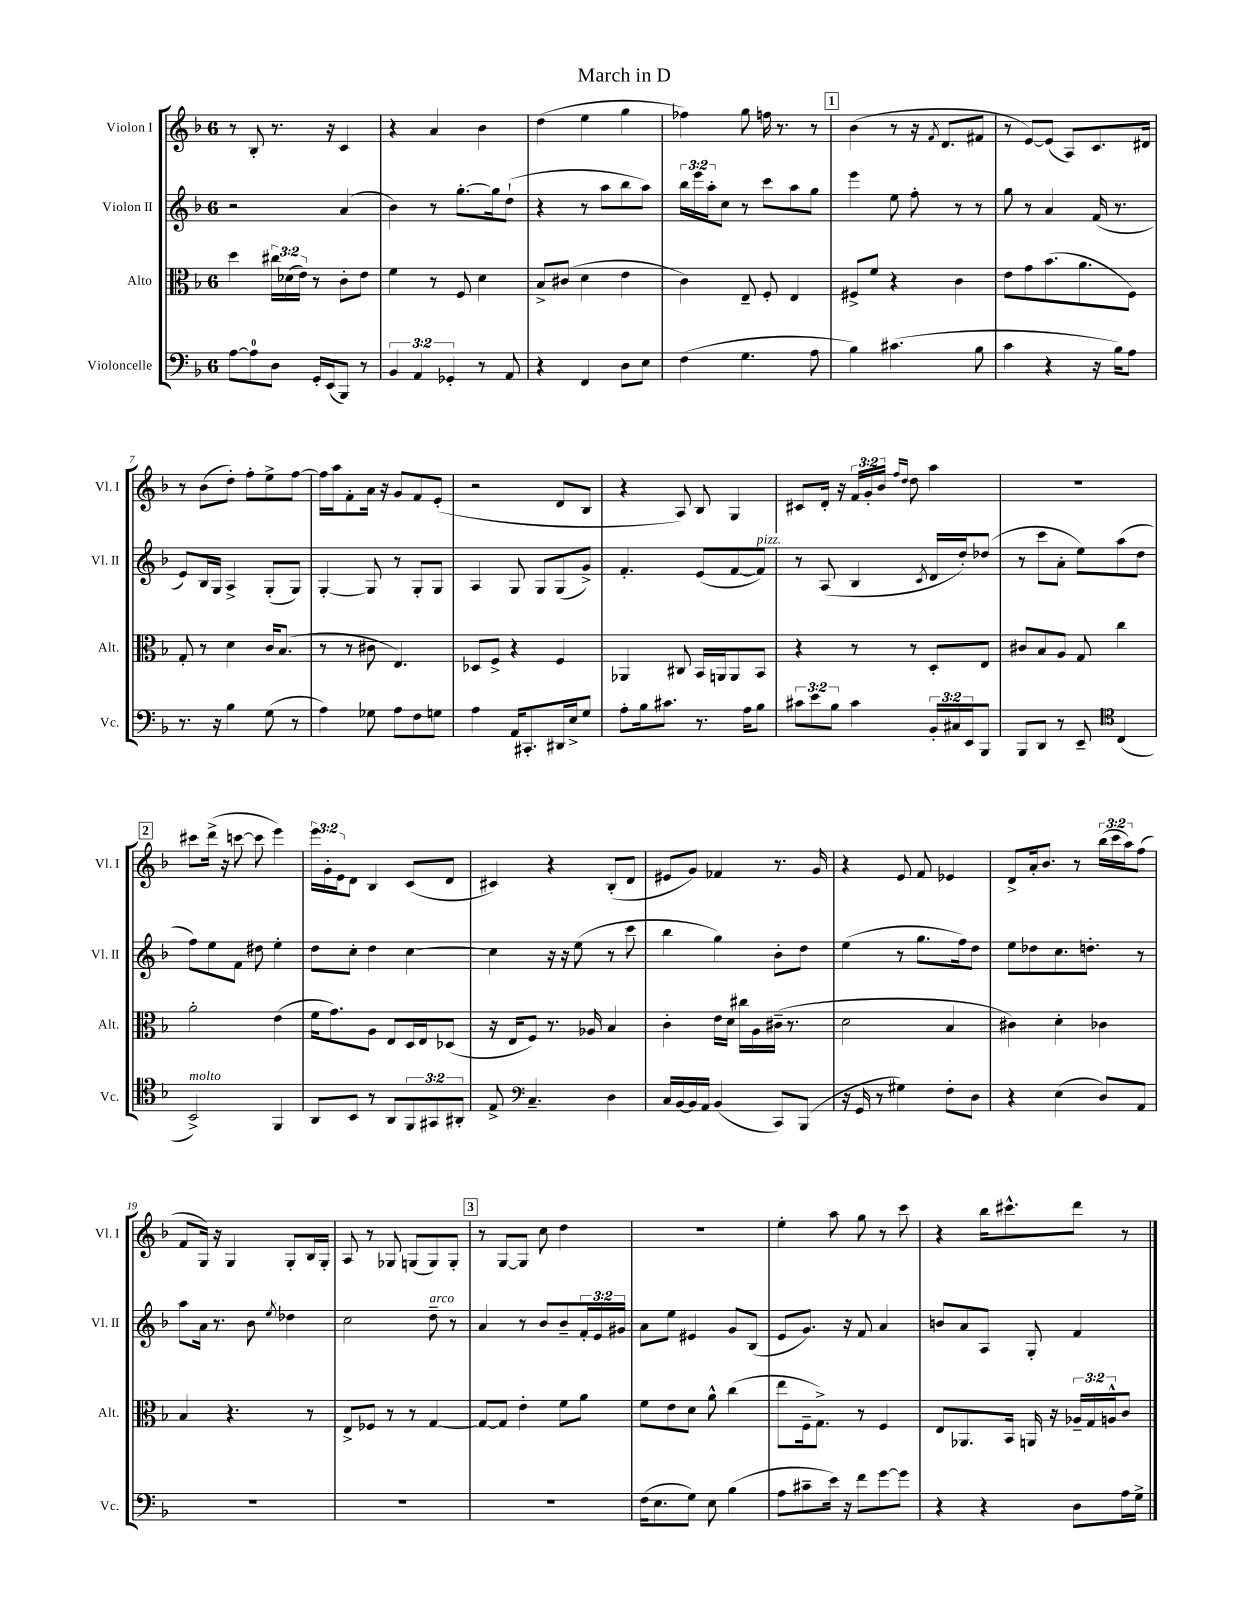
\header { title = "March in D" }
<<
\new StaffGroup <<
\new Staff = "s0" \with { instrumentName = "Violon I" shortInstrumentName = "Vl. I" } {
    \clef treble \key f \major \once \override Staff.TimeSignature.style = #'single-digit \time 6/8 \override Staff.TupletNumber.text = #tuplet-number::calc-fraction-text
    r8 bes8-. r8. r16 c'4 |
    r4 a'4 bes'4 |
    d''4( e''4 g''4 |
    fes''4) g''8 f''16 r8. r8 |
    \mark \markup { \box "1" } bes'4( r8 r16 \acciaccatura { f'8 } d'8. fis'8 |
    r8 e'8~) e'8( a8) c'8. dis'16 |
    r8 bes'8( d''8-.) f''8-. e''8-> f''8~ |
    f''16 a''16 f'8-. a'16 r16 g'8 f'8 e'8-.( |
    r2 d'8 bes8 |
    r4 a8) bes8 g4 |
    cis'8 d'16-. r16 \tuplet 3/2 { f'16 g'16-. bes'16 } \grace { f''16 d''16 } d''8 a''4 |
    R2. |
    \mark \markup { \box "2" } cis'''8 d'''16->( r16 c'''8~ c'''8 e'''4) |
    \tuplet 3/2 { e'''16 g'16-. e'16 } d'8 bes4 c'8( d'8 |
    cis'4) r4 bes8-.( d'8 |
    eis'8 g'8) fes'4 r8. g'16 |
    r4 e'8 f'8 ees'4 |
    d'8-> a'16-. bes'8. r8 \tuplet 3/2 { bes''16( c'''16 a''16) } f''8( |
    f'8 g16) r16 g4 g8-. bes16 g16-. |
    a8 r8 ges8 g8( g8) g8-. |
    \mark \markup { \box "3" } r8 g8~ g8 c''8 d''4 |
    R2. |
    e''4-. a''8 g''8 r8 c'''8 |
    r4 bes''16 cis'''8.-^ d'''8 r8 \bar "|." |
}
\new Staff = "s1" \with { instrumentName = "Violon II" shortInstrumentName = "Vl. II" } {
    \clef treble \key f \major \once \override Staff.TimeSignature.style = #'single-digit \time 6/8 \override Staff.TupletNumber.text = #tuplet-number::calc-fraction-text
    r2 a'4( |
    bes'4) r8 g''8.~-. g''16 d''8-!( |
    r4 r8 a''8 bes''8 a''8) |
    \tuplet 3/2 { bes''16 e'''16 a''16-. } c''8 r8 c'''8 a''8 g''8 |
    \mark \markup { \box "1" } e'''4 e''8 f''8-. r8 r8 |
    g''8 r8 a'4 f'16( r8. |
    e'8) bes16 g16 a4-> g8-.( g8) |
    g4~-. g8 r8 g8-. g8 |
    a4 g8 g8 g8( g'8->) |
    f'4.-. e'8( f'8~ f'8^\markup { \italic "pizz." }) |
    r8 a8( bes4 \acciaccatura { c'8 } d'16 d''16-.) des''8( |
    r8 c'''8 a'8-. e''8) a''8( d''8 |
    \mark \markup { \box "2" } f''8) e''8 f'8 dis''8 e''4-. |
    d''8 c''8-. d''4 c''4~ |
    c''4 r16 r16 e''8( r8 c'''8 |
    bes''4 g''4) bes'8-. d''8 |
    e''4( r8 g''8. f''16) d''8 |
    e''8 des''8 c''8. d''8.-. r8 |
    a''8 a'16 r8. bes'8 \acciaccatura { e''8 } des''4 |
    c''2 d''8--^\markup { \italic "arco" } r8 |
    \mark \markup { \box "3" } a'4 r8 bes'8 bes'8-- \tuplet 3/2 { f'16-. e'16 gis'16 } |
    a'8 e''8 eis'4 g'8 bes8( |
    e'8 g'8.) r16 f'8 a'4 |
    b'8 a'8 a8 g8-. f'4 \bar "|." |
}
\new Staff = "s2" \with { instrumentName = "Alto" shortInstrumentName = "Alt." } {
    \clef alto \key f \major \once \override Staff.TimeSignature.style = #'single-digit \time 6/8 \override Staff.TupletNumber.text = #tuplet-number::calc-fraction-text
    d''4 \tuplet 3/2 { cis''16 des'16( e'16) } r8 c'8-. e'8 |
    f'4 r8 f8 d'4 |
    bes8-> cis'8( d'4 e'4 |
    c'4) e8-- f8-. e4 |
    \mark \markup { \box "1" } fis8-> f'8 r4 c'4 |
    e'8 g'8 bes'8.( a'8. f8) |
    g8-. r8 d'4 c'16 bes8.( |
    r8 r8 cis'8 e4.) |
    des8 f8-> r4 f4 |
    aes,4 cis8 bes,16 a,16 a,8 bes,8 |
    r4 r8 r8 d8-. e8 |
    cis'8 bes8 a8 g8 c''4 |
    \mark \markup { \box "2" } a'2-. e'4( |
    f'16 g'8.) a8 e8 d16 e16 des8( |
    r16 e16 f8) r8. aes16 bes4 |
    c'4-. e'16 d'16 cis''16 a16 cis'16--( r8. |
    d'2 bes4 |
    cis'4) d'4-. ces'4 |
    bes4 r4. r8 |
    e8-> fes8 r8 r8 g4~ |
    \mark \markup { \box "3" } g8~ g8 e'4-. f'8 a'8 |
    f'8 e'8 d'8 a'8-^ c''4( |
    e''8 f16-- g8.->) r8 f4 |
    e8 aes,8. bes,16 a,16 r16 \tuplet 3/2 { aes16-- g16 a16-^ } c'8 \bar "|." |
}
\new Staff = "s3" \with { instrumentName = "Violoncelle" shortInstrumentName = "Vc." } {
    \clef bass \key f \major \once \override Staff.TimeSignature.style = #'single-digit \time 6/8 \override Staff.TupletNumber.text = #tuplet-number::calc-fraction-text
    a8~ a8-0 d8 g,16-. e,16( bes,,8) r8 |
    \tuplet 3/2 { bes,4 a,4 ges,4-. } r8 a,8 |
    r4 f,4 d8 e8 |
    f4( g4. a8 |
    \mark \markup { \box "1" } bes4) cis'4.( bes8 |
    c'4 r4 r16 bes16) a8 |
    r8. r16 bes4 g8( r8 |
    a4) ges8 a8 f8 g8 |
    a4 a,16 cis,8.-. dis,16 e16-> g8 |
    a8-. bes16 cis'8. r8. a16 bes8 |
    \tuplet 3/2 { cis'8 e'8 bes8 } cis'4 \tuplet 3/2 { bes,16-. cis16 e,16 } bes,,8 |
    bes,,8 d,8 r8 e,8-- \clef tenor c4( |
    \mark \markup { \box "2" } bes,2->^\markup { \italic "molto" }) f,4 |
    a,8 bes,8 r8 a,8 \tuplet 3/2 { f,8 gis,8 ais,8-. } |
    e8-> \clef bass c4.-- d4 |
    c16 bes,16~ bes,16 a,16 bes,4( c,8) bes,,8( |
    r16 g,16 r8 gis4) f8-. d8 |
    r4 e4( d8) a,8 |
    R2. |
    R2. |
    \mark \markup { \box "3" } R2. |
    f16( e8. g8) e8 bes4( |
    a8 cis'8-- e'16) r16 f'8 g'8~ g'8 |
    r4 r4 d8 a16 g16-> \bar "|." |
}
>>
>>
